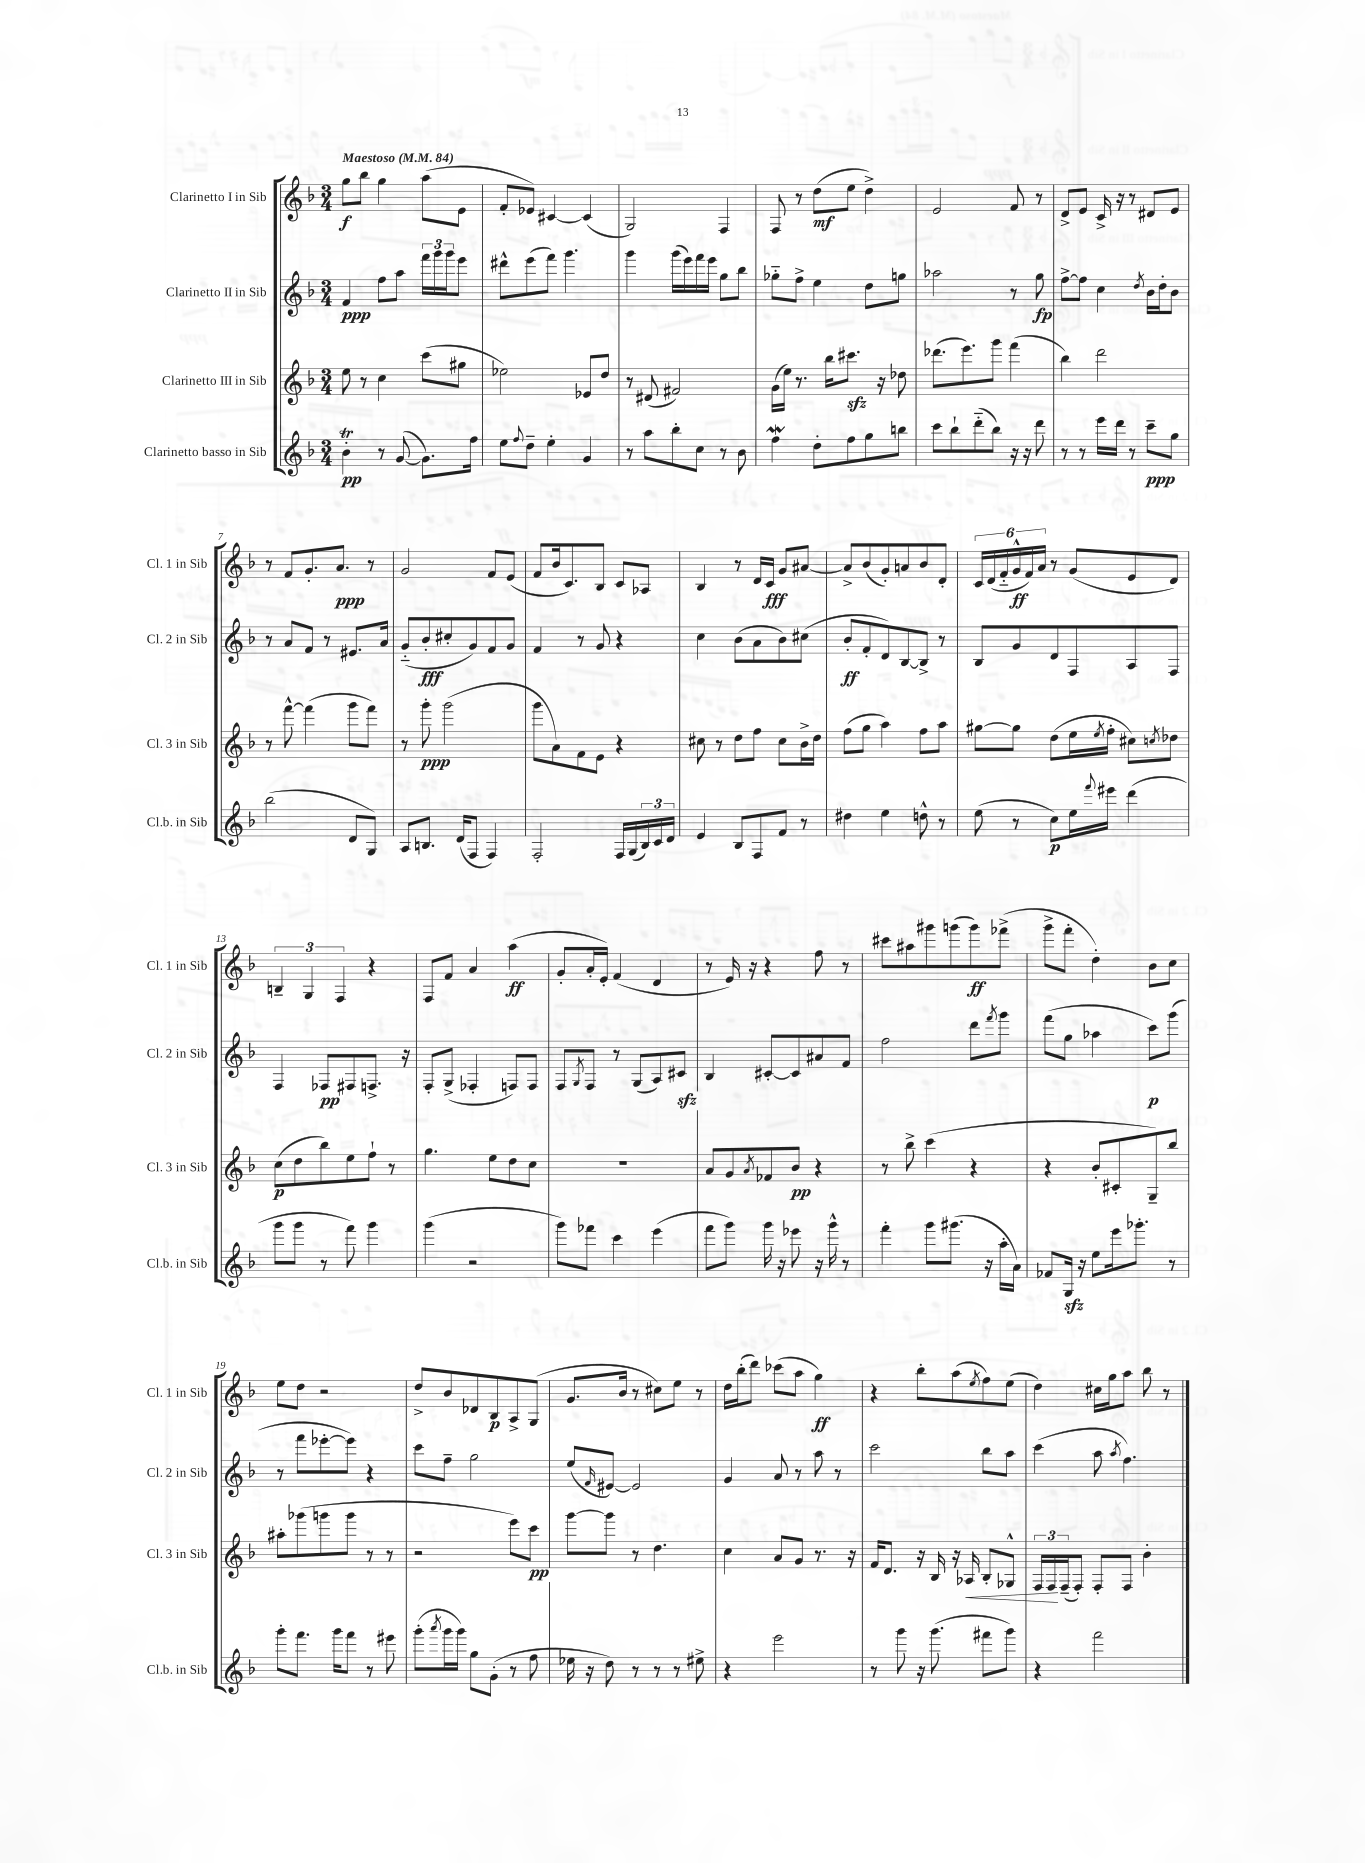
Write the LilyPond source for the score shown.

<<
\new StaffGroup <<
\new Staff = "s0" \with { instrumentName = "Clarinetto I in Sib" shortInstrumentName = "Cl. 1 in Sib" } {
    \clef treble \key f \major \numericTimeSignature \time 3/4 \tempo "Maestoso" 4 = 84
    g''8\f bes''8 g''4 a''8( e'8 |
    f'8-. ees'8) cis'4~ cis'4( |
    g2) f4 |
    f8 r8 d''8\mf( e''8 d''4->) |
    e'2 f'8 r8 |
    d'8-> e'8 c'16-> r16 r8 dis'8 e'8 |
    r8 f'8 g'8.-. a'8.\ppp r8 |
    g'2 f'8 e'8( |
    f'8 bes'16 c'8.) bes8 c'8 aes8 |
    bes4 r8 d'16 c'16\fff g'8 ais'8~ |
    ais'8-> bes'8( g'8-.) a'8 bes'8 d'8-. |
    \tuplet 6/4 { c'16 d'16( f'16-_ g'16-^\ff f'16) a'16 } r8 g'8( e'8 d'8) |
    \tuplet 3/2 { b4-- g4 f4 } r4 |
    f8 f'8 a'4 a''4\ff( |
    g'8-. a'16-. e'16-.) f'4( d'4 |
    r8 e'16) r16 r4 f''8 r8 |
    cis'''8 ais''8 gis'''8 g'''8( g'''8\ff) fes'''8->( |
    g'''8-> f'''8-. d''4-.) bes'8 c''8 |
    e''8 d''8 r2 |
    d''8-> bes'8 des'8 bes8\p a8-> g8( |
    g'8. bes'16 r8 cis''8) e''8 r8 |
    d''16 bes''16-.( d'''8) ces'''8( a''8 g''4\ff) |
    r4 bes''8-. a''8( \acciaccatura { e''8 } f''8) e''8( |
    d''4) cis''16 g''16 a''8 bes''8 r8 \bar "|." |
}
\new Staff = "s1" \with { instrumentName = "Clarinetto II in Sib" shortInstrumentName = "Cl. 2 in Sib" } {
    \clef treble \key f \major \numericTimeSignature \time 3/4
    f'4\ppp f''8 a''8 \tuplet 3/2 { f'''16 g'''16 g'''16 } e'''8 |
    dis'''8-^ e'''8( f'''8) g'''4. |
    g'''4 g'''16( e'''16) f'''16 e'''16 g''8 bes''8 |
    ges''8-_ f''8-> e''4 d''8 g''8 |
    aes''2 r8 g''8\fp |
    f''8~-> f''8 c''4 \acciaccatura { d''8 } bes'16 d''16-. bes'8 |
    r8 a'8 f'8 r8 eis'8. a'16 |
    g'8-_( bes'8-.\fff cis''8-. g'8) f'8 g'8 |
    f'4 r8 g'8 r4 |
    c''4 bes'8( a'8 bes'8) cis''8( |
    bes'8-.\ff f'8-. d'8) bes8~ bes8-> r8 |
    bes8 g'8 d'8 f8 a8 f8 |
    f4 fes8\pp fis8 f8.-> r16 |
    f8-. g8->( fes4-. f8) f8 |
    f8 \acciaccatura { g8 } f8 r8 g8( a8) cis'8\sfz |
    bes4 cis'8~-. cis'8 ais'8 f'8 |
    f''2 d'''8 \acciaccatura { f'''8 } g'''8 |
    f'''8( g''8 aes''4 c'''8\p) g'''8( |
    r8 f'''8 ees'''8~-. ees'''8) r4 |
    c'''8 f''8-- g''2 |
    e''8( \grace { f'16 } eis'8~) eis'2 |
    g'4 a'8 r8 a''8 r8 |
    c'''2 bes''8 a''8 |
    c'''4( a''8 \acciaccatura { a''8 } f''4.) \bar "|." |
}
\new Staff = "s2" \with { instrumentName = "Clarinetto III in Sib" shortInstrumentName = "Cl. 3 in Sib" } {
    \clef treble \key f \major \numericTimeSignature \time 3/4
    e''8 r8 c''4 c'''8( gis''8 |
    ees''2) ees'8 d''8 |
    r8 dis'8( fis'2) |
    g'16( e''16) r8. bes''16 cis'''8.\sfz r16 des''8 |
    des'''8.( e'''8.) g'''8 f'''4( |
    bes''4) d'''2 |
    r8 f'''8~-^ f'''4( g'''8 f'''8) |
    r8 g'''8-.\ppp g'''2( |
    g'''8 a'8) f'8 e'8 r4 |
    cis''8 r8 d''8 f''8 cis''8 bes'16-> d''16 |
    f''8( g''8 a''4) f''8 a''8 |
    gis''8~ gis''8 d''8( e''16 \acciaccatura { e''8 } f''16-. cis''8) \acciaccatura { c''8 } des''8 |
    c''8\p( d''8 bes''8) e''8 f''8-! r8 |
    g''4. e''8 d''8 c''8 |
    R2. |
    a'8 g'8 \acciaccatura { a'8 } fes'8 bes'8\pp r4 |
    r8 bes''8-> c'''4( r4 |
    r4 bes'8-. cis'8-. g8--) bes''8 |
    ais''8-. ges'''8( g'''8 g'''8 r8 r8 |
    r2 e'''8) c'''8\pp |
    g'''8~ g'''8 r8 d''4. |
    c''4 a'8 g'8 r8. r16 |
    f'16 d'8. r16 bes16 r16 aes16\< bes8-. ges8-^ |
    \tuplet 3/2 { f16 f16\! f16--( } f8-.) f8-. f8 bes'4-. \bar "|." |
}
\new Staff = "s3" \with { instrumentName = "Clarinetto basso in Sib" shortInstrumentName = "Cl.b. in Sib" } {
    \clef treble \key f \major \numericTimeSignature \time 3/4
    bes'4-.\trill\pp r8 g'8~( g'8.) f''16 |
    e''8 \appoggiatura { f''8 } d''8-- e''4-. g'4 |
    r8 a''8 bes''8-. c''8 r8 bes'8 |
    f''4\mordent d''8-. f''8 g''8 b''8 |
    c'''8 bes''8-! d'''8-_( bes''8) r16 r16 d'''8 |
    r8 r8 e'''16 d'''16 r8 c'''8--\ppp g''8 |
    bes''2( d'8 g8) |
    a8 b8. d'16( f8 f4) |
    f2-. f16 g16( \tuplet 3/2 { bes16) c'16 d'16 } |
    e'4 bes8 f8 f'8 r8 |
    dis''4 e''4 d''8-^ r8 |
    e''8( r8 c''8\p) e''16 \appoggiatura { f'''8 } eis'''16 d'''4( |
    g'''8 g'''8 r8 f'''8) g'''4 |
    g'''4( r2 |
    g'''8) fes'''8 c'''4 e'''4( |
    f'''8 g'''8) g'''16 r16 ees'''8 r16 g'''16-^ r8 |
    f'''4-. g'''8 gis'''8.( r16 a''16-. a'16) |
    fes'8 g16\sfz r16 e''8 e'''16 ges'''8.-. r8 |
    g'''8-. f'''8. g'''16 f'''8 r8 eis'''8 |
    g'''8-.( \acciaccatura { a'''8 } g'''16 g'''16) g''8 g'8-.( r8 f''8 |
    ees''16 r16 d''8) r8 r8 r8 eis''8-> |
    r4 e'''2 |
    r8 g'''8 r16 g'''8.( fis'''8 g'''8) |
    r4 f'''2 \bar "|." |
}
>>
>>
